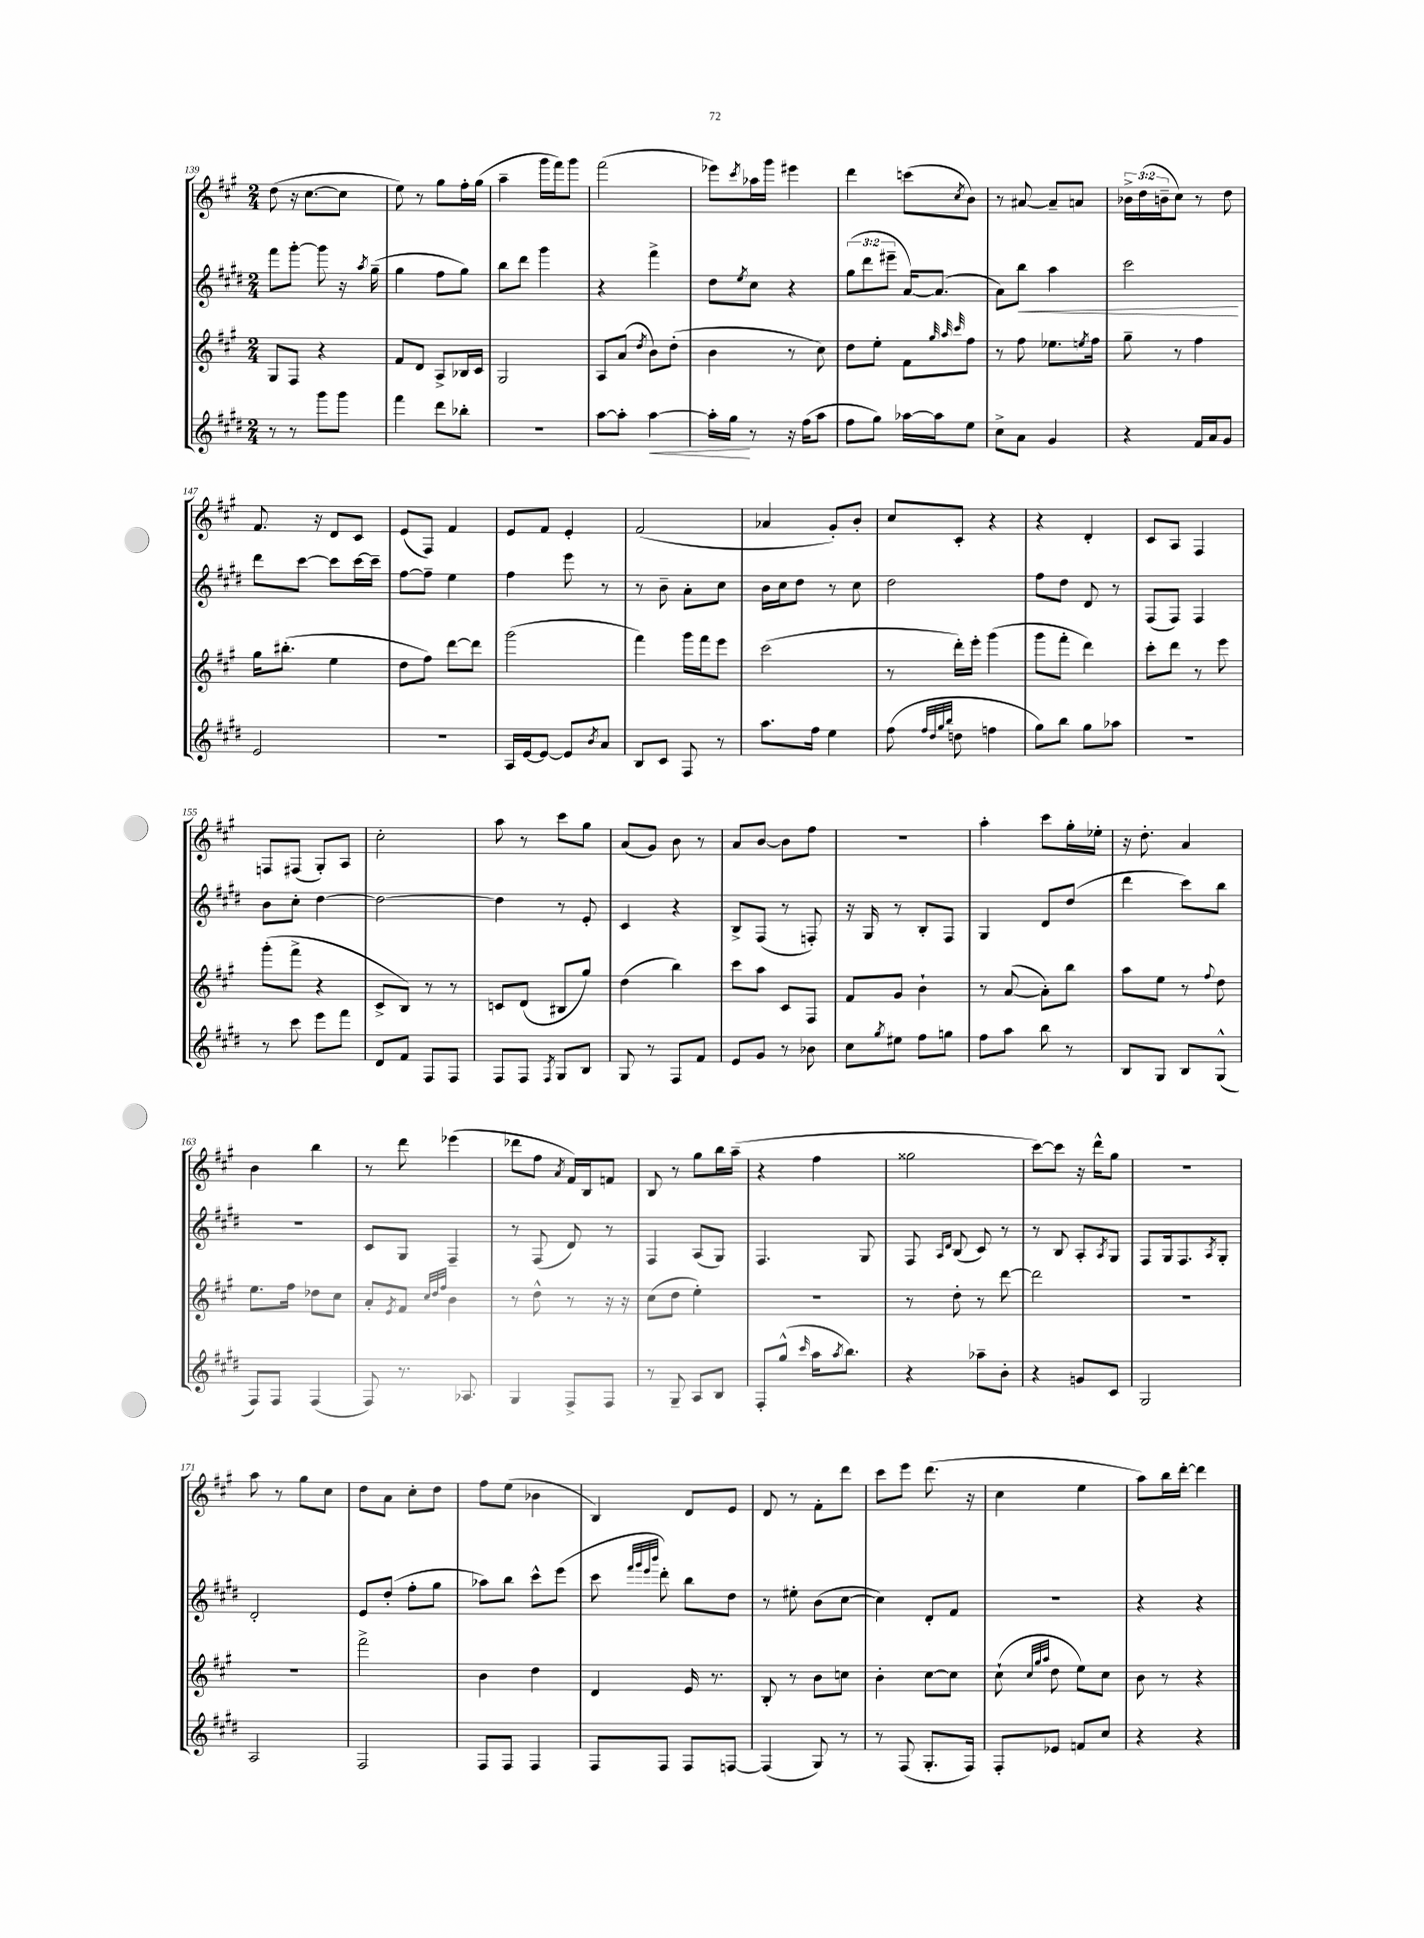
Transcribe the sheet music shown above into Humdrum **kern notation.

**kern	**kern	**kern	**kern
*staff4	*staff3	*staff2	*staff1
*clefG2	*clefG2	*clefG2	*clefG2
*k[f#c#g#d#]	*k[f#c#g#]	*k[f#c#g#d#]	*k[f#c#g#]
*M2/4	*M2/4	*M2/4	*M2/4
8r	8G#/L	8fff#\L	(8dd\
8r	8F#/J	[8ggg#'\J	16r
.	.	.	[8.cc#\L
8ggg#\L	4r	8ggg#\]	.
8ggg#\J	.	16r	8cc#\]J
.	.	8qaa/	.
.	.	(16gg#~\	.
=	=	=	=
4fff#\	8f#/L	4gg#\	8ee\)
.	8d/J	.	8r
8ddd#\L	8A^/L	8ff#\L	8gg#\L
8bb-'\J	16B-/L	8gg#\J)	16ff#'\L
.	16c#/JJ	.	(16gg#\JJ
=	=	=	=
2r	2G#/	8bb\L	4aa~\
.	.	8ddd#\J	.
.	.	4ggg#\	16ggg#\LL
.	.	.	16fff#\J)
.	.	.	8ggg#\J
=	=	=	=
[8aa\L	8A/L	4r	(2fff#\
8aa'\]J	(8a/J	.	.
.	8qdd/	.	.
[4aa\	8b\L)	4fff#^\	.
.	(8dd'\J	.	.
=	=	=	=
16aa'\]LL	4b\	8dd#\L	8eee-\L)
16gg#\JJ	.	.	.
.	.	8qee/	8qccc#/
8r	.	8cc#\J	16aa-\L
.	.	.	16ggg#\JJ
16r	8r	4r	4eee#\
(16ff#\LK	.	.	.
8aa\J	8cc#\)	.	.
=	=	=	=
8ff#\L	8dd\L	(12gg#\L	4ddd\
.	.	12ddd#\	.
8gg#\J)	8ee'\J	.	.
.	.	12eee#~\J	.
[16aa-\LL	8f#\L	[16a/LK)	(8ccc\L
16aa-\]J	.	(8.a/]J	.
.	32qqgg#/	.	.
.	32qqaa/	.	.
.	32qqccc#/	.	8qcc#/
8ee\J	8ff#\J	.	8b\J)
=	=	=	=
8cc#^\L	8r	8a\L)	8r
8a\J	8ff#\	8bb\J	[8a#/
4g#/	8.ee-\L	4aa\	8a#~/]L
.	.	.	8a/J
.	8qee/	.	.
.	16ff#\Jk	.	.
=	=	=	=
4r	8gg#~\	2ccc#\	24b-^\LL
.	.	.	(24dd\
.	.	.	24b~\J
.	8r	.	8cc#\J)
16f#/LL	4ff#\	.	8r
16a/J	.	.	.
8g#/J	.	.	8dd\
=	=	=	=
2e/	16gg#\LK	8ddd#\L	8.f#/
.	(8.bb#'\J	.	.
.	.	[8ccc#\J	.
.	.	.	16r
.	4ee\	8ccc#\]L	8d/L
.	.	[16ccc#\L	8c#/J
.	.	16ccc#~\]JJ	.
=	=	=	=
2r	8dd\L	[8ff#\L	(8e/L
.	8ff#\J)	8ff#~\]J	8F#/J)
.	[8ddd\L	4ee\	4f#/
.	8ddd\]J	.	.
=	=	=	=
16A/LL	(2ggg#\	4ff#\	8e/L
[16e/J	.	.	.
8e/_J	.	.	8f#/J
8e/]L	.	8eee\	4e'/
8qb/	.	.	.
8a/J	.	8r	.
=	=	=	=
8B/L	4fff#\)	8r	(2f#/
8c#/J	.	8b~\	.
8F#/	16ggg#\LL	8a'\L	.
.	16fff#\J	.	.
8r	8eee\J	8cc#\J	.
=	=	=	=
8.aa\L	(2ccc#\	16b\LL	4a-/
.	.	16cc#\J	.
.	.	8dd#\J	.
16ff#\Jk	.	.	.
4ee\	.	8r	8g#'/L)
.	.	8cc#\	8b'/J
=	=	=	=
(8ff#\	8r	2dd#\	8cc#/L
32qqff#/LLL	.	.	.
32qqdd#/	.	.	.
32qqgg#/	.	.	.
32qqbb/JJJ	.	.	.
8dd\	16ddd'\LL)	.	8c#'/J
.	16eee'\JJ	.	.
4ff\	(4ggg#\	.	4r
=	=	=	=
8gg#\L)	8ggg#\L	8ff#\L	4r
8bb\J	8fff#'\J	8dd#\J	.
8gg#\L	4ddd\)	8d#/	4d'/
8aa-\J	.	8r	.
=	=	=	=
2r	8ccc#'\L	(8F#/L	8c#/L
.	8ddd\J	8F#/J)	8A/J
.	8r	4F#/	4F#/
.	8eee\	.	.
=	=	=	=
8r	(8ggg#'\L	8b\L	8F/L
8ccc#\	8fff#^\J	8cc#'\J	(8F#/J
8eee\L	4r	[4dd#\	8G#'/L)
8fff#\J	.	.	8A/J
=	=	=	=
8d#/L	8c#^/L	2dd#\_	2cc#'\
8f#/J	8B/J)	.	.
8F#/L	8r	.	.
8F#/J	8r	.	.
=	=	=	=
8F#/L	8c/L	4dd#\]	8aa\
8F#/J	(8d/J	.	8r
8qF#/	.	.	.
8G#/L	8B#/L	8r	8ccc#\L
8B/J	8gg#/J)	8e'/	8gg#\J
=	=	=	=
8G#/	(4dd\	4c#/	(8a/L
8r	.	.	8g#/J)
8F#/L	4bb\)	4r	8b\
8f#/J	.	.	8r
=	=	=	=
8e/L	8ccc#\L	8B^/L	8a/L
8g#/J	8aa\J	(8F#/J	[8b/J
8r	8c#/L	8r	8b\]L
8b-\	8F#/J	8F'/)	8ff#\J
=	=	=	=
8cc#\L	8f#/L	16r	2r
.	.	16G#/	.
8qgg#/	.	.	.
8ee#\J	8g#/J	8r	.
8ff#\L	4b`\	8B'/L	.
8gg\J	.	8F#/J	.
=	=	=	=
8ff#\L	8r	4G#/	4aa'\
8aa\J	([8a/	.	.
8bb\	8a'\]L)	8d#/L	8ccc#\L
8r	8bb\J	(8dd#/J	16gg#'\L
.	.	.	16ee-'\JJ
=	=	=	=
8B/L	8aa\L	4ddd#\	16r
.	.	.	8.dd'\
8G#/J	8ee\J	.	.
8B/L	8r	8ccc#\L)	4a/
.	8qqff#/	.	.
(8G#^^/J	8dd\	8bb\J	.
=	=	=	=
8F#/L)	8.ee\L	2r	4b\
8F#/J	.	.	.
.	16ff#\Jk	.	.
(4F#/	8dd-\L	.	4bb\
.	8cc#\J	.	.
=	=	=	=
8F#/)	8a'/L	8c#/L	8r
.	8qe/	.	.
8.r	8f#/J	8G#/J	8ddd\
.	32qqcc#/LLL	.	.
.	32qqdd/	.	.
.	32qqff#/JJJ	.	.
.	4b\	4F#~/	(4eee-\
8.A-/	.	.	.
=	=	=	=
4G#/	8r	8r	8ddd-\L
.	8dd^^\	(8F#/	8ff#\J
.	.	.	8qa/
8F#^/L	8r	8d#/)	16f#/LL)
.	.	.	16B/J
8F#/J	16r	8r	8f/J
.	16r	.	.
=	=	=	=
8r	(8cc#\L	4F#/	8B/
8G#~/	8dd\J	.	8r
8A/L	4ee'\)	(8A/L	8gg#\L
8B/J	.	8G#/J)	16bb\L
.	.	.	(16aa~\JJ
=	=	=	=
8F#'/L	2r	4.F#/	4r
(8gg#^^/J	.	.	.
16qqccc#/	.	.	.
16aa\LK	.	.	4ff#\
8qaa/	.	.	.
8.bb\J)	.	.	.
.	.	8G#/	.
=	=	=	=
4r	8r	8F#/	2gg##\
.	.	16qqA/LL	.
.	.	16qqd#/JJ	.
.	8dd'\	(8B/	.
8aa-~\L	8r	8c#/)	.
8b'\J	[8ddd\	8r	.
=	=	=	=
4r	2ddd\]	8r	[8ccc#\L)
.	.	8B/	8ccc#\]J
8g/L	.	8A'/L	16r
.	.	.	16ddd^^\LK
.	.	8qA/	.
8c#/J	.	8G#/J	8gg#\J
=	=	=	=
2G#/	2r	8F#/L	2r
.	.	16G#/k	.
.	.	8.F#/	.
.	.	8qA/	.
.	.	8G#'/J	.
=	=	=	=
2A/	2r	2d#'/	8aa\
.	.	.	8r
.	.	.	8gg#\L
.	.	.	8cc#\J
=	=	=	=
2F#/	2fff#^\	8e/L	8dd\L
.	.	(8dd#'/J	8a\J
.	.	8ff#'\L	8cc#'\L
.	.	8gg#\J	8dd\J
=	=	=	=
8F#/L	4b\	8aa-\L)	8ff#\L
8F#/J	.	8bb\J	(8ee\J
4F#/	4dd\	8ccc#^^\L	4b-\
.	.	(8eee\J	.
=	=	=	=
8F#/L	4d/	8ccc#\	4B/)
.	.	32qqfff#/LLL	.
.	.	32qqggg#/	.
.	.	32qqeee/	.
.	.	32qqbbb/JJJ	.
8F#/J	.	8ddd#'\)	.
8F#/L	16e/	8bb\L	8d/L
.	8.r	.	.
[8F/J	.	8dd#\J	8e/J
=	=	=	=
(4F/]	8B'/	8r	8d/
.	8r	8ee#'\	8r
8G#/)	8b\L	(8b\L	8f#'\L
8r	8cc\J	[8cc#\J	8ddd\J
=	=	=	=
8r	4b'\	4cc#\])	8ccc#\L
(8F#/	.	.	8eee\J
8.G#'/L	[8cc#\L	8d#'/L	(8.ddd\
.	8cc#\]J	8f#/J	.
16F#/Jk)	.	.	16r
=	=	=	=
8F#'/L	(8cc#`\	2r	4cc#\
.	32qqcc#/LLL	.	.
.	32qqgg#/	.	.
.	32qqaa/JJJ	.	.
8e-/J	8dd\	.	.
8f/L	8ee\L)	.	4ee\
8cc#/J	8cc#\J	.	.
=	=	=	=
4r	8b\	4r	8aa\L)
.	8r	.	16bb\L
.	.	.	[16ddd'\JJ
4r	4r	4r	4ddd\]
==	==	==	==
*-	*-	*-	*-
